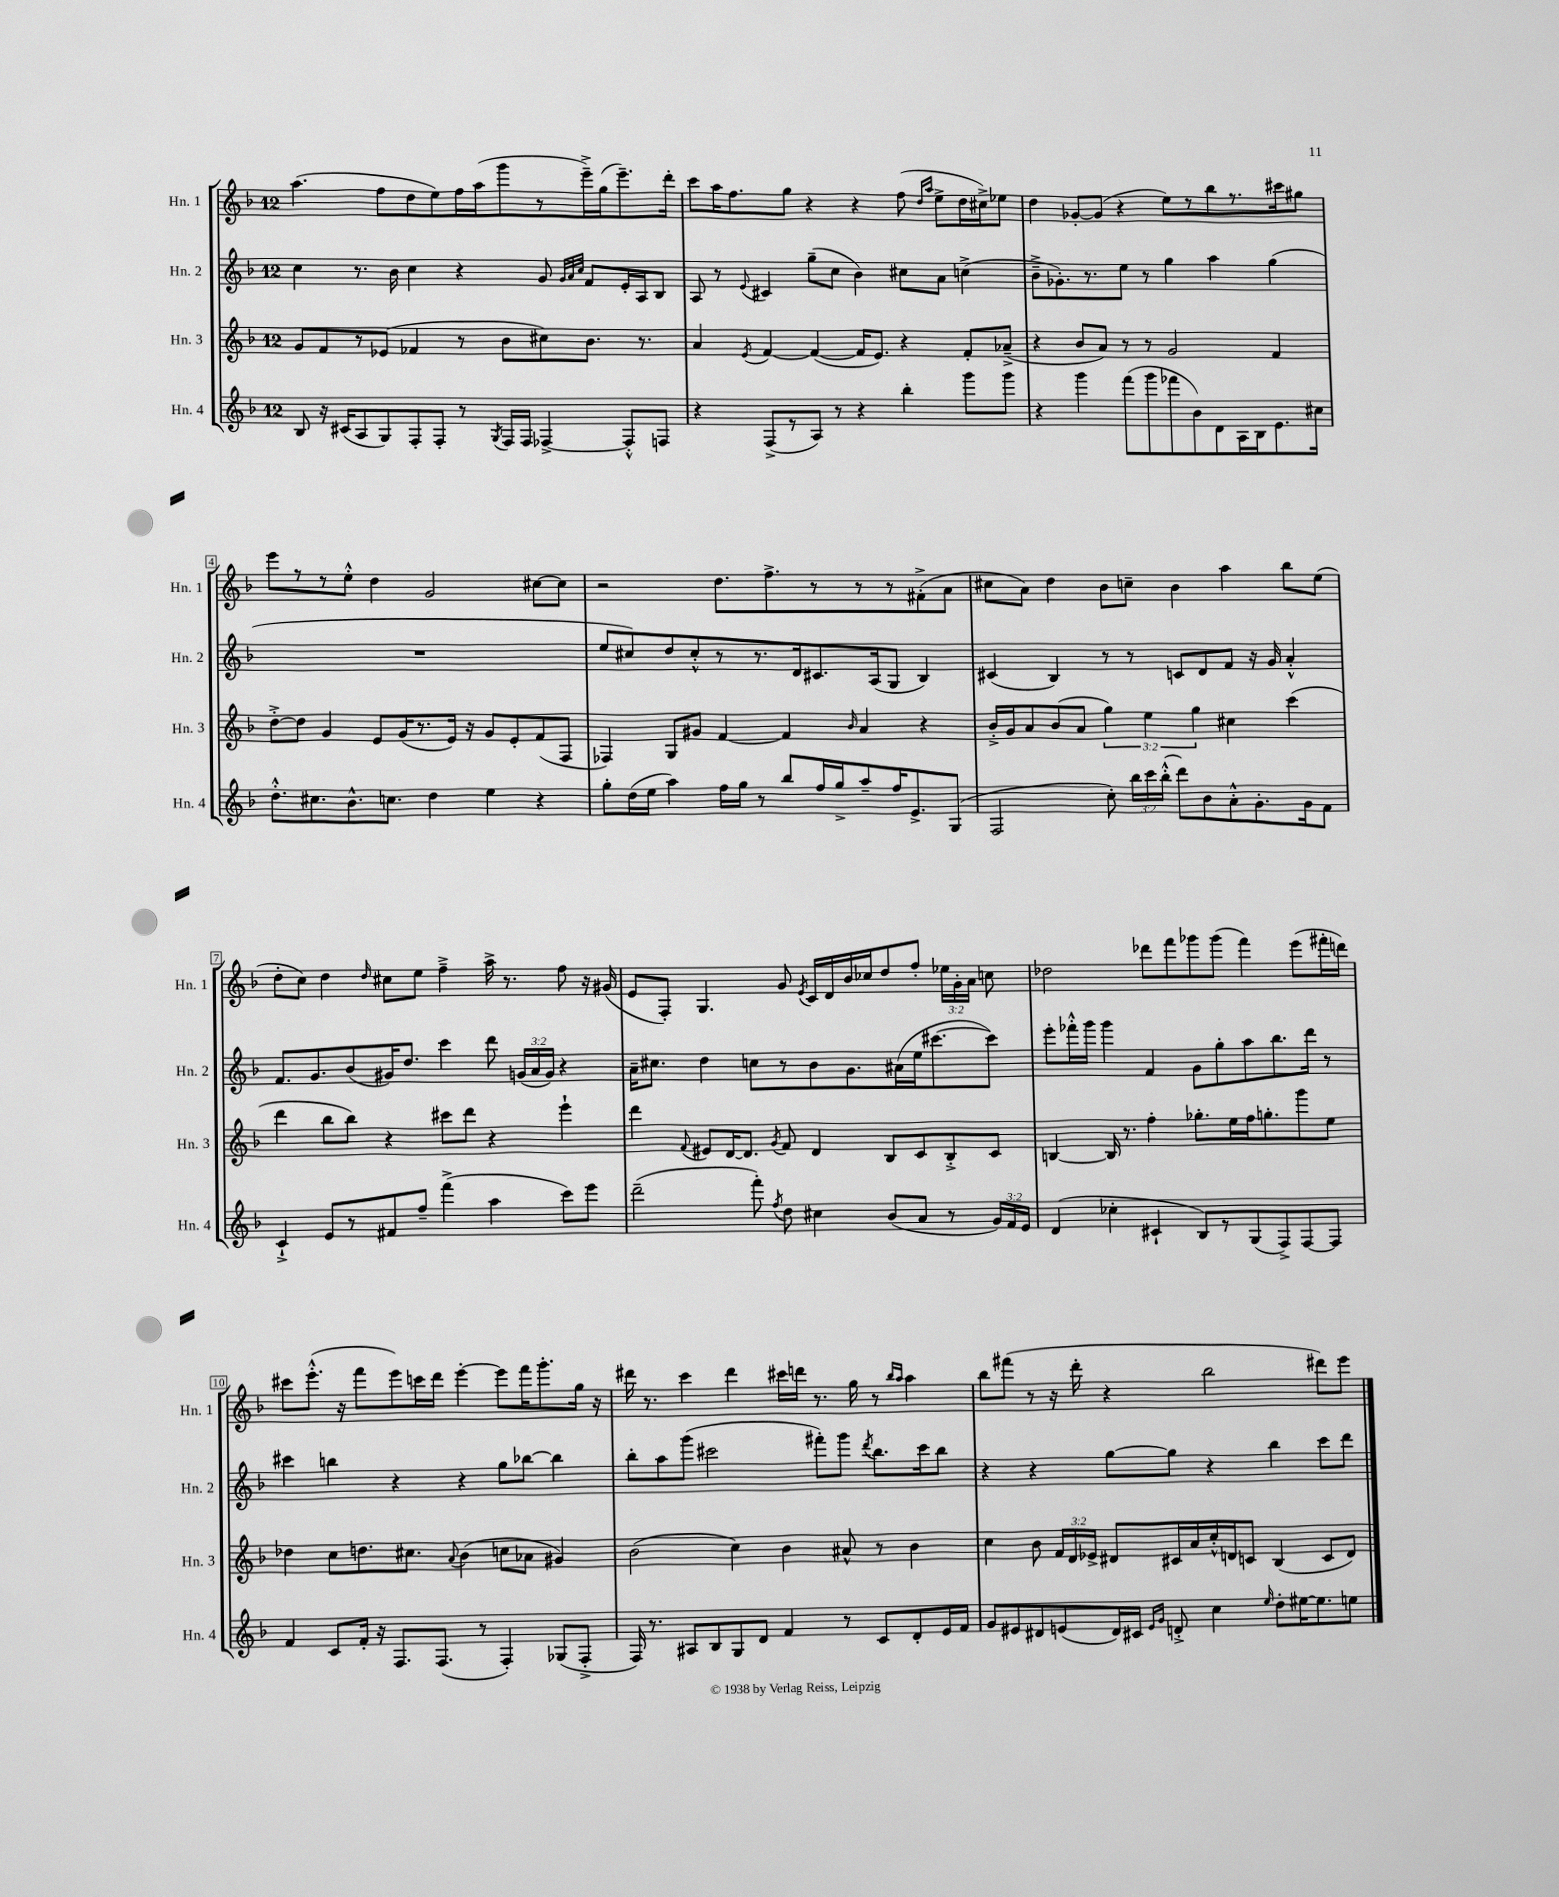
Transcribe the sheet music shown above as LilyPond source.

<<
\new StaffGroup <<
\new Staff = "s0" \with { instrumentName = "Hn. 1" shortInstrumentName = "Hn. 1" } {
    \clef treble \key f \major \once \override Staff.TimeSignature.style = #'single-digit \time 12/8 \override Staff.TupletNumber.text = #tuplet-number::calc-fraction-text
    \autoBeamOff a''4.( f''8[ d''8 e''8) f''16 a''16( g'''8 r8 e'''16--->) g''16( e'''8.--) d'''16]-. |
    c'''8[ a''16 f''8. g''8] r4 r4 f''8( \grace { d''16[ a''16] } e''8[-> d''16 cis''16->) ees''8] |
    d''4 ges'8[~-. ges'8]( r4 e''8[) r8 bes''8 r8. cis'''16 gis''8] |
    e'''8[ r8 r8 e''8]-.-^ d''4 g'2 cis''8[~ cis''8] |
    r2 d''8.[ f''8.-> r8 r8 r8 fis'8-.->( a'8] |
    cis''8[ a'8]) d''4 bes'8[ c''8]-- bes'4 a''4 bes''8[ e''8]( |
    d''8[-. c''8]) d''4 \grace { d''16 } cis''8[ e''8] f''4---> a''16-> r8. f''8 r16 gis'16( |
    e'8[ f8]-.) g4. g'8 \acciaccatura { e'8 } c'16[ d'16 bes'16 ces''16 d''8 f''8]-. \tuplet 3/2 { ees''16[ g'16-. a'16] } c''8 |
    des''2 des'''8[ f'''8 ges'''8 ges'''8]( f'''4) e'''8[( fis'''16-. d'''16]) |
    cis'''8[ e'''8.]-.-^( r16 f'''8[ e'''8) c'''16 d'''16] e'''4~-. e'''8[ f'''16 g'''8.-. g''16] r16 |
    dis'''16 r8. c'''4 dis'''4 cis'''16[ d'''16] r8. g''16 r8 \grace { bes''16[ a''16] } a''4 |
    bes''8[ fis'''8]( r8 r16 d'''16-. r4 bes''2 dis'''8[) e'''8] \bar "|." |
}
\new Staff = "s1" \with { instrumentName = "Hn. 2" shortInstrumentName = "Hn. 2" } {
    \clef treble \key f \major \once \override Staff.TimeSignature.style = #'single-digit \time 12/8 \override Staff.TupletNumber.text = #tuplet-number::calc-fraction-text
    \autoBeamOff c''4 r8. bes'16 c''4 r4 g'8 \grace { g'32[ a'32 c''32] } f'8[ e'16-. a16 bes8] |
    a8 r8 \appoggiatura { e'8 } cis'4 g''8[--( c''8] bes'4) cis''8[ a'8] c''4->( |
    bes'8[---> ges'8.-.) r8. e''8] r8 g''4 a''4 g''4( |
    R1. |
    e''8[ cis''8) d''8 cis''8-.-^ r8 r8. d'16 cis'8. a16( g8] bes4) |
    cis'4( bes4) r8 r8 c'8[ d'8 f'8] r16 g'16 a'4-.-^ |
    f'8.[ g'8. bes'8( gis'16) d''8.] c'''4 d'''8 \tuplet 3/2 { g'16[( a'16 g'16]) } r4 |
    a'16[-- cis''8.] d''4 c''8[ r8 bes'8 g'8. ais'16( e''16 cis'''8.~ cis'''8]) |
    e'''8[-. fes'''16-.-^ g'''16] g'''4 f'4 g'8[ g''8-. a''8 bes''8. d'''16] r8 |
    cis'''4 b''4 r4 r4 g''8[ bes''8]~ bes''4 |
    bes''8[-. a''8 g'''8]( cis'''2 fis'''8[-.) g'''8] \acciaccatura { d'''8 } bes''8.[ cis'''16 bes''8] |
    r4 r4 g''8[~ g''8] r4 bes''4 c'''8[ d'''8] \bar "|." |
}
\new Staff = "s2" \with { instrumentName = "Hn. 3" shortInstrumentName = "Hn. 3" } {
    \clef treble \key f \major \once \override Staff.TimeSignature.style = #'single-digit \time 12/8 \override Staff.TupletNumber.text = #tuplet-number::calc-fraction-text
    \autoBeamOff g'8[ f'8 r8 ees'8]( fes'4 r8 bes'8[ cis''8) bes'8.] r8. |
    a'4 \acciaccatura { e'8 } f'4~ f'4~( f'16[ e'8.]) r4 f'8[-. aes'8]--->( |
    r4 bes'8[ a'8]) r8 r8 g'2 f'4 |
    d''8[~-.-> d''8] g'4 e'8[ g'16( r8. e'16]) r16 g'8[ e'8-. f'8( f8] |
    fes4) g8[ gis'8] f'4~ f'4 \grace { bes'16 } a'4 r4 |
    bes'16[-.-> g'16 a'8 bes'8( a'8] \tuplet 3/2 { g''4) e''4 g''4 } cis''4 c'''4( |
    d'''4 bes''8[ bes''8]) r4 cis'''8[ d'''8] r4 e'''4-! |
    d'''4 \appoggiatura { f'8 } eis'8[ d'16~ d'8.] \acciaccatura { g'8 } f'8 d'4 bes8[ c'8 bes8-.-> c'8] |
    b4~ b16 r8. f''4-. ges''8.[-. e''16 f''16 g''8.-. g'''8 e''8] |
    des''4 c''8[ d''8. cis''8.] \appoggiatura { a'8 } bes'4( c''8[ aes'8] gis'4) |
    bes'2( c''4) bes'4 ais'8-^ r8 bes'4 |
    c''4 bes'8 \tuplet 3/2 { f'16[ d'16 ees'16]-> } dis'8[ cis'16 a'16 c''16-.-^ d'16 c'8] bes4( c'8[ d'8]) \bar "|." |
}
\new Staff = "s3" \with { instrumentName = "Hn. 4" shortInstrumentName = "Hn. 4" } {
    \clef treble \key f \major \once \override Staff.TimeSignature.style = #'single-digit \time 12/8 \override Staff.TupletNumber.text = #tuplet-number::calc-fraction-text
    \autoBeamOff bes8 r16 cis'16[( a8 g8) f8-. f8]-. r8 \acciaccatura { g8 } f16[ f16] fes4~-> fes8[-.-^ f8] |
    r4 f8[->( r8 a8]) r8 r4 bes''4-. g'''8[ g'''8] |
    r4 g'''4 f'''8[( g'''8 fes'''8 bes'8) d'8 a16 bes16 e'8. cis''16] |
    d''8.[-.-^ cis''8. bes'8.-^ c''8.] d''4 e''4 r4 |
    g''8[-. d''16( e''16] a''4) f''16[ g''16] r8 bes''8[ f''16 g''16-> a''8-- f''16 e'8.-> g8]( |
    f2 c''8-.) \tuplet 3/2 { bes''16[ c'''16 bes''16]-.-^( } d'''8[) bes'8 a'8-.-^ g'8.-. g'16 f'8] |
    c'4-!-> e'8[ r8 fis'8 f''8]-- f'''4->( a''4 c'''8[) e'''8] |
    d'''2--( f'''8-.) \acciaccatura { f''8 } d''8 cis''4 bes'8[( a'8] r8 \tuplet 3/2 { g'16[) f'16 e'16] } |
    d'4( ces''4-. cis'4-! bes8[) r8 g8( f8->) f8~ f8] |
    f'4 c'8[ f'16]-. r16 f8.[ f8.]( r8 f4-.) ges8[( f8]-.-> |
    f16) r8. ais8[ bes8 g8 d'8] f'4 r8 c'8[ d'8-. e'16 f'16] |
    g'8[ eis'8 dis'8 e'8( dis'16) cis'16] \grace { e'16[ g'16] } d'8-.-> c''4 \grace { e''16 } d''8[-. eis''16~ eis''8. e''8] \bar "|." |
}
>>
>>
\layout { \context { \Score \override BarNumber.stencil = #(make-stencil-boxer 0.1 0.3 ly:text-interface::print) } }
